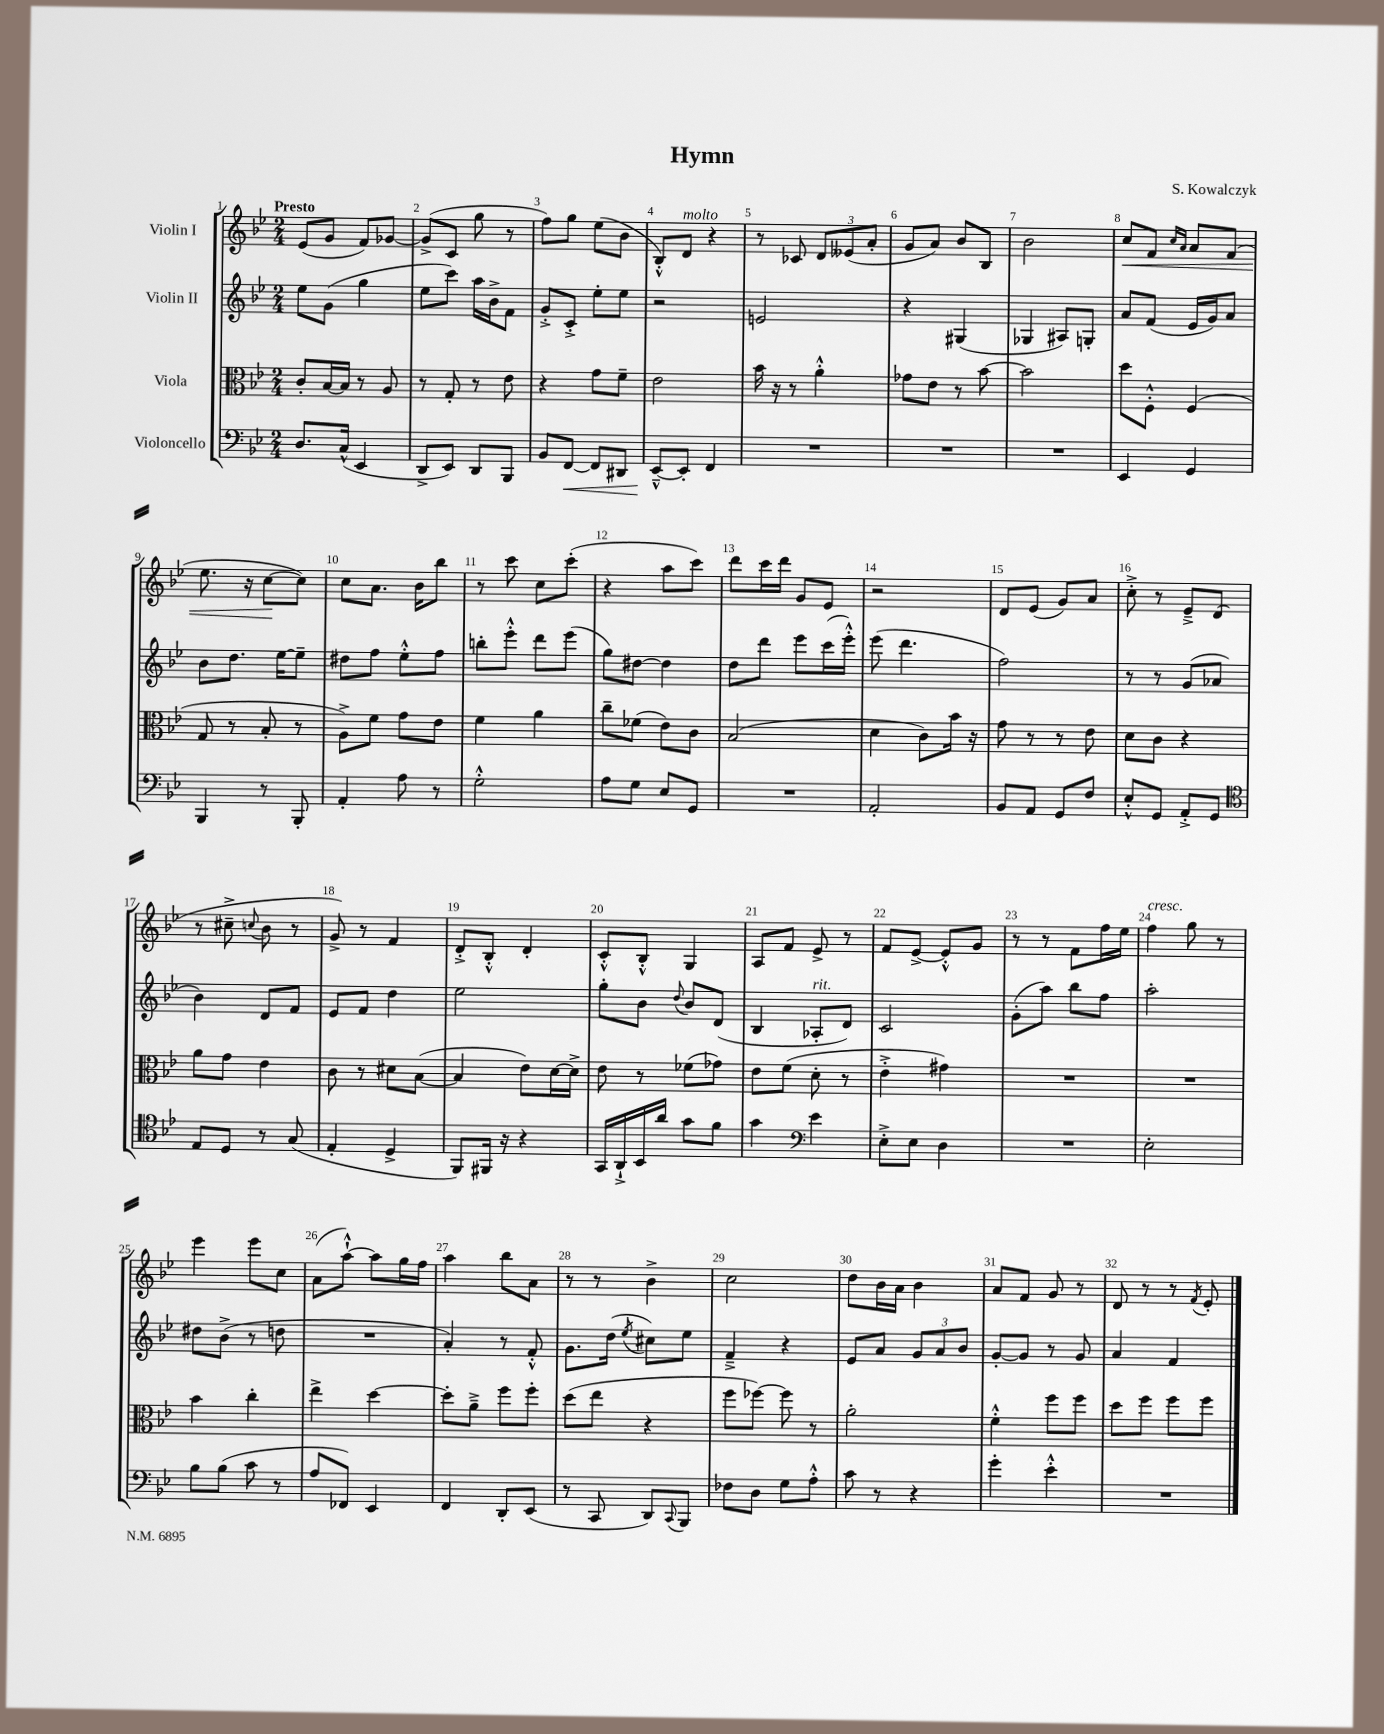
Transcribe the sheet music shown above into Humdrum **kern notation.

**kern	**kern	**kern	**kern
*staff4	*staff3	*staff2	*staff1
*clefF4	*clefC3	*clefG2	*clefG2
*k[b-e-]	*k[b-e-]	*k[b-e-]	*k[b-e-]
*M2/4	*M2/4	*M2/4	*M2/4
8.D	8c'	8ee-	(8e-
.	[16B-	(8g	8g
(16C^^	16B-]	.	.
4EE-	8r	4gg	8f)
.	8A	.	[8g-
=	=	=	=
8DD^	8r	8ee-	(8g-^]
8EE-)	8G'	8ccc)	8c
8DD	8r	16aa	8gg
.	.	16b-^	.
8BBB-	8e-	8f	8r
=	=	=	=
8BB-	4r	8g'^	8ff)
[8FF	.	8c'^	8gg
8FF]	8g	8ee-'	(8ee-
8DD#	8f~	8ee-	8b-
=	=	=	=
[8EE-~^^	2e-	2r	8B-'^^)
8EE-']	.	.	8d
4FF	.	.	4r
=	=	=	=
2r	16b-	2e	8r
.	16r	.	.
.	8r	.	8c-
.	4a'^^	.	12d
.	.	.	(12e--
.	.	.	12a'
=	=	=	=
2r	8g-	4r	8g
.	8e-	.	8a)
.	8r	(4G#	8b-
.	[8b-	.	8B-
=	=	=	=
2r	2b-]	4G-	2b-
.	.	8A#)	.
.	.	8G'	.
=	=	=	=
4EE-	8dd	8a	8cc
.	8F'^^	(8f	8f
.	.	.	16qqcc
.	.	.	16qqa
4GG	(4F	16e-	8a
.	.	16g)	.
.	.	8a	(8f
=	=	=	=
4BBB-	8G	8b-	8.ee-
.	8r	8.dd	.
.	.	.	16r
8r	8B-'	.	[8cc
.	.	[16ee-	.
8BBB-'	8r	8ee-~]	8cc])
=	=	=	=
4AA'	8A^)	8dd#	8cc
.	8f	8ff	8.a
8A	8g	8ee-'^^	.
.	.	.	16b-
8r	8e-	8ff	8bb-
=	=	=	=
2G'^^	4f	8bb'	8r
.	.	8eee-'^^	8ccc
.	4a	8ddd	8cc
.	.	(8eee-	(8ccc'
=	=	=	=
8A	8cc~	8gg)	4r
8G	(8f-	[8dd#	.
8E-	8e-)	4dd#]	8aa
8GG	8c	.	8ccc)
=	=	=	=
2r	(2B-	8dd	8ddd
.	.	8ddd	16ccc
.	.	.	16ddd
.	.	8eee-	8g
.	.	(16ccc	8e-
.	.	16eee-'^^)	.
=	=	=	=
2AA'	4d	(8eee-	2r
.	.	4.ddd	.
.	8c)	.	.
.	16b-	.	.
.	16r	.	.
=	=	=	=
8BB-	8g	2ff)	8d
8AA	8r	.	(8e-
8GG	8r	.	8g)
8F	8e-	.	8a
=	=	=	=
8E-'^^	8d	8r	8cc'^
8GG	8c	8r	8r
8AA'^	4r	(8g	8e-~^
8GG	.	8a-	(8d
=	=	=	=
*clefC4	*	*	*
8E-	8a	4b-)	8r
8D	8g	.	8cc#~^
.	.	.	8qqcc
8r	4e-	8d	8b-
(8G	.	8f	8r
=	=	=	=
4E-'	8c	8e-	8g^)
.	8r	8f	8r
4D^	8d#	4dd	4f
.	([8B-	.	.
=	=	=	=
8FF)	4B-]	2ee-	8d'^
16FF#	.	.	8B-'^^
16r	.	.	.
4r	8e-)	.	4d'
.	[16d	.	.
.	16d^]	.	.
=	=	=	=
16GG	8e-	8gg'	8c'^^
16AA`^	.	.	.
16BB-	8r	8b-	8B-'^^
16a	.	.	.
.	.	8qqdd	.
8g	(8f-	8b-	4G
8f	8g-)	(8d	.
=	=	=	=
4g	8e-	4B-	8A
.	(8f	.	8f
*clefF4	*	*	*
4e-	8d'	8A-'	8e-^
.	8r	8d)	8r
=	=	=	=
8E-'^	4e-'^	2c	8f
8E-	.	.	[8e-^
4D	4g#)	.	8e-'^^]
.	.	.	8g
=	=	=	=
2r	2r	(8g'	8r
.	.	8aa)	8r
.	.	8bb-	8f
.	.	8ff	16ff
.	.	.	16ee-
=	=	=	=
2E-'	2r	2aa'	4ff
.	.	.	8gg
.	.	.	8r
=	=	=	=
8B-	4b-	8dd#	4eee-
(8B-	.	(8b-^	.
8c	4cc'	8r	8eee-
8r	.	8dd	8cc
=	=	=	=
8A	4ee-^	2r	(8a
8FF-)	.	.	[8aa`^^)
4EE-	[4dd	.	8aa]
.	.	.	16gg
.	.	.	16ff
=	=	=	=
4FF	8dd']	4a')	4aa
.	8a~^	.	.
8DD'	8ff	8r	8bb-
(8EE-	8ff'	8f'^^	8a
=	=	=	=
8r	(8dd	8.g	8r
8CC	8ee-	.	8r
.	.	(16dd	.
.	.	8qee-	.
8DD)	4r	8cc#)	4b-^
8qqCC	.	.	.
8BBB-	.	8ee-	.
=	=	=	=
8F-	8ff	4f~^	2cc
8D	[8ff-)	.	.
8G	8ff-]	4r	.
8A'^^	8r	.	.
=	=	=	=
8c	2a'	8e-	8dd
8r	.	8a	16b-
.	.	.	16a
4r	.	12g	4b-
.	.	12a	.
.	.	12b-	.
=	=	=	=
4g'	4f'^^	[8g'	8a
.	.	8g]	8f
4e-'^^	8ff	8r	8g
.	8ff	8g	8r
=	=	=	=
2r	8dd	4a	8d
.	8ff	.	8r
.	8ff	4f	8r
.	.	.	8qf
.	8ff	.	8e-'
==	==	==	==
*-	*-	*-	*-
